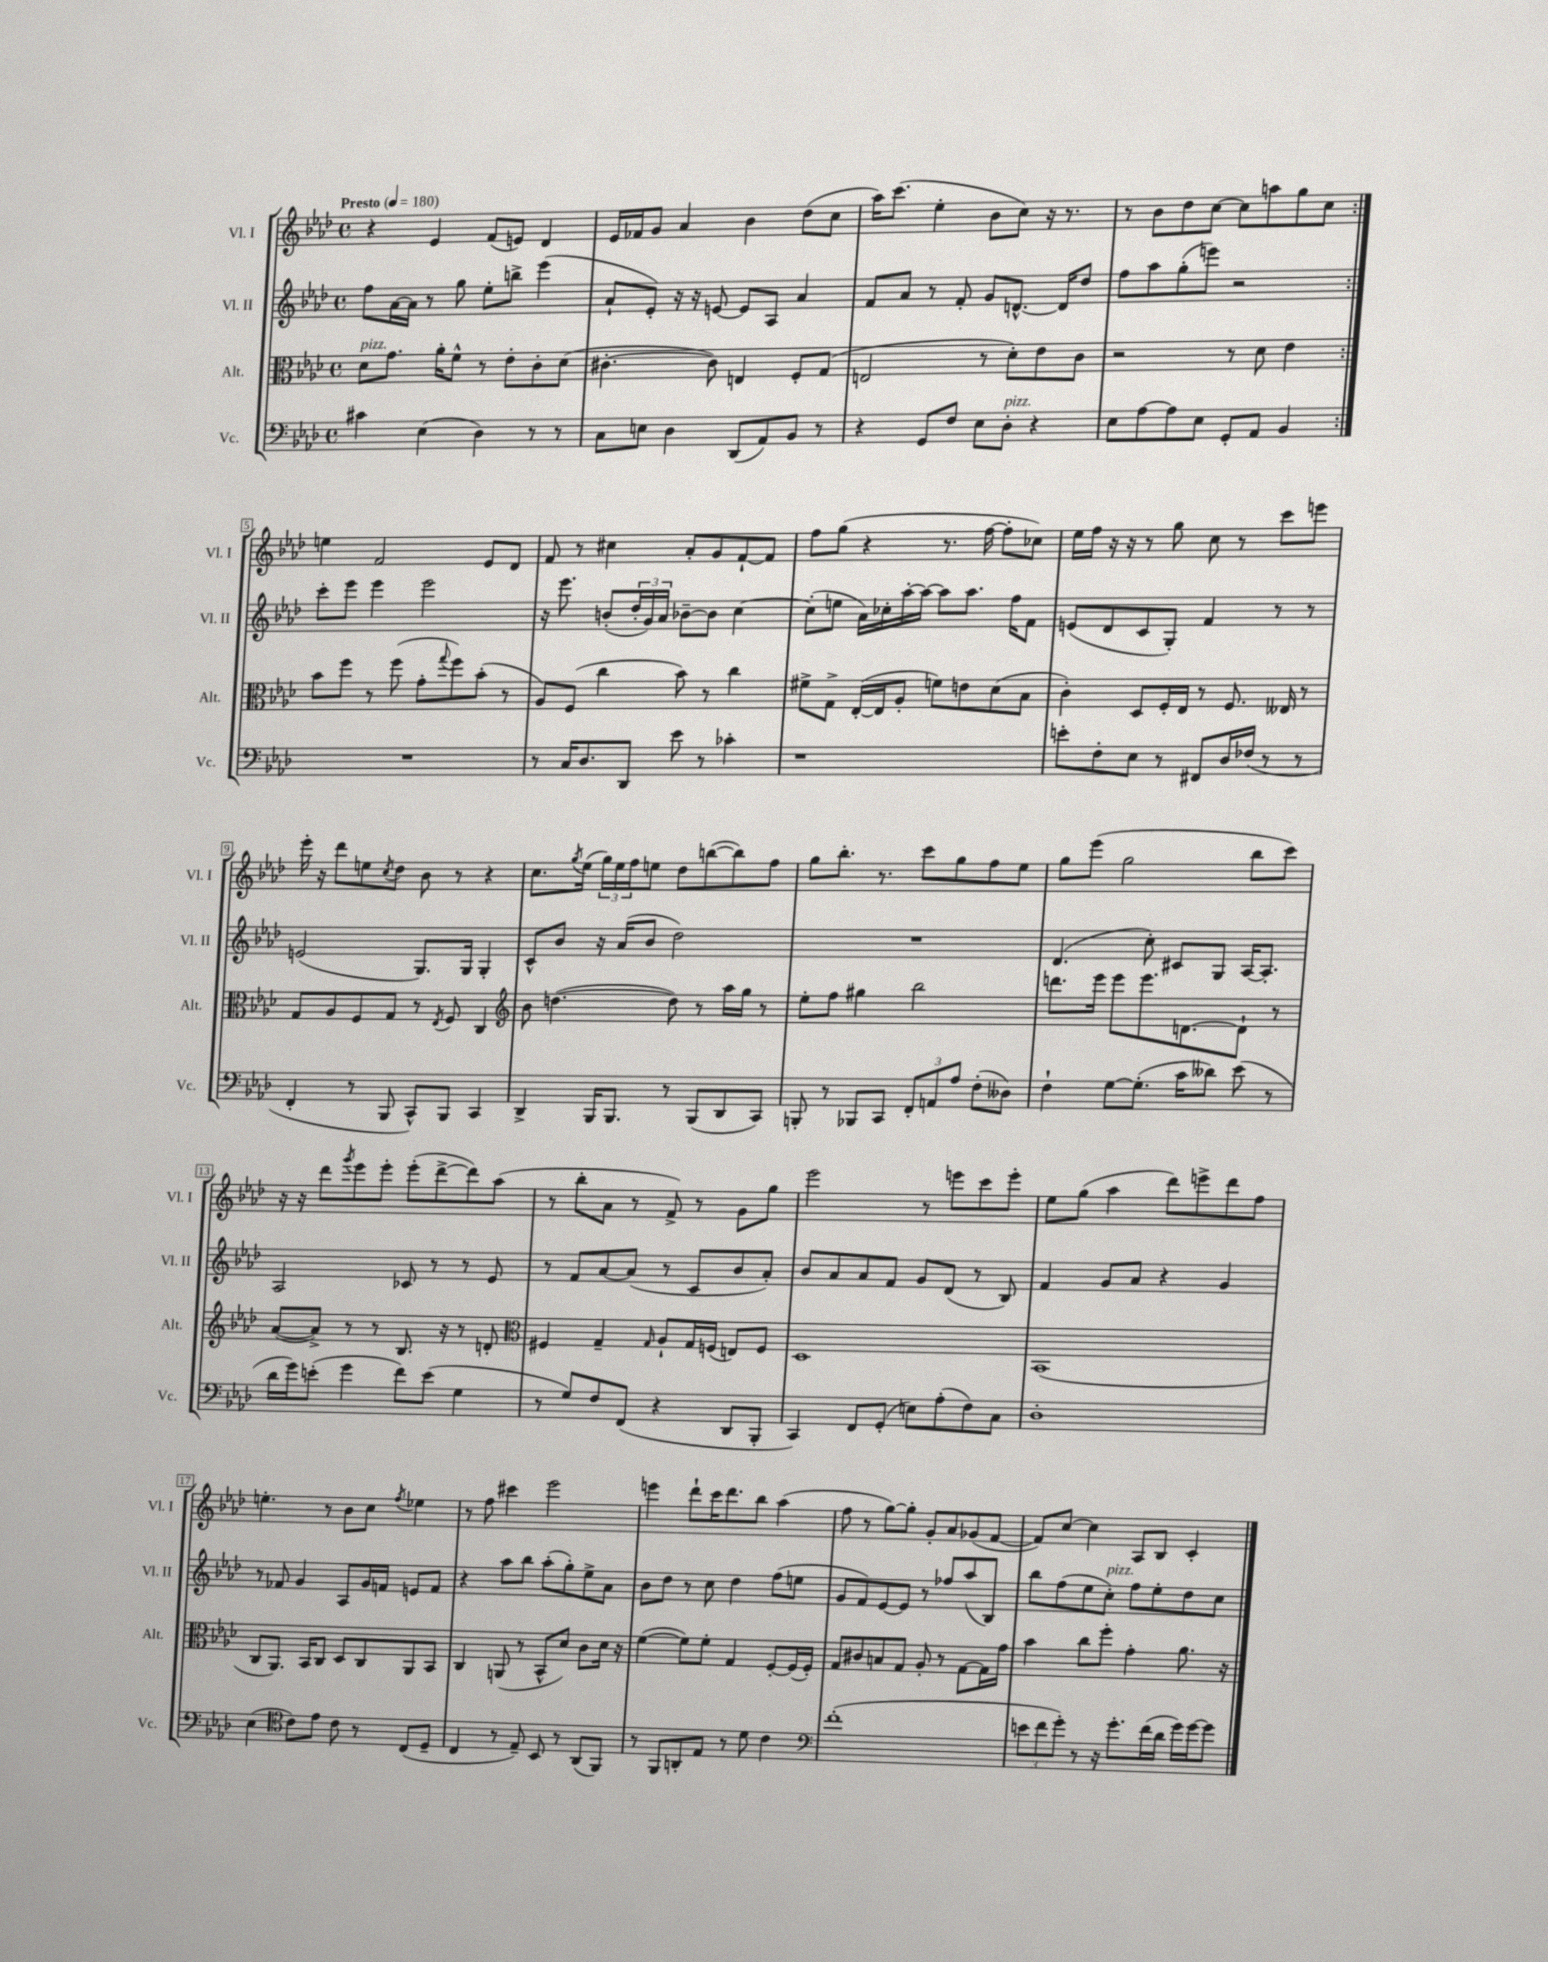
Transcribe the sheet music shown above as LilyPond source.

<<
\new StaffGroup <<
\new Staff = "s0" \with { instrumentName = "Vl. I" shortInstrumentName = "Vl. I" } {
    \clef treble \key aes \major \defaultTimeSignature \time 4/4 \tempo "Presto" 4 = 180
    \repeat volta 2 { r4 ees'4 f'8( e'8) des'4 |
    ees'16 fes'16 g'8 aes'4 bes'4 des''8( c''8 |
    aes''16) c'''8.( ees''4-. bes'8 c''8) r16 r8. |
    r8 bes'8 des''8 c''8~ c''8 a''8 g''8 c''8 | }
    e''4 f'2 ees'8 des'8 |
    f'8 r8 cis''4 aes'8-. g'8 f'8~-! f'8 |
    f''8 g''8( r4 r8. f''16~ f''8-. ces''8) |
    ees''16 f''16 r16 r16 r8 g''8 c''8 r8 c'''8 e'''8 |
    ees'''16-. r16 des'''8 e''8 \acciaccatura { c''8 } des''8 bes'8 r8 r4 |
    c''8. \acciaccatura { g''8 } ees''16( \tuplet 3/2 { g''16) ees''16 f''16 } e''8 des''8 b''8~( b''8) f''8 |
    g''8 bes''8.-. r8. c'''8 g''8 f''8 ees''8 |
    g''8 ees'''8( g''2 bes''8 c'''8) |
    r16 r16 des'''8 \acciaccatura { g'''8 } ees'''8 ees'''8-. ees'''8-.( des'''8~-> des'''8) aes''8( |
    r8 bes''8-. aes'8 r8 f'8->) r8 g'8 g''8 |
    ees'''2 r8 e'''8 c'''8 e'''8-. |
    ees''8 g''8( aes''4 des'''8) e'''8-> des'''8 f''8 |
    e''4.-. r8 bes'8 c''8 \acciaccatura { f''8 } ees''4 |
    r8 f''8 cis'''4 ees'''2 |
    e'''4 des'''8-! c'''16 des'''8. bes''8 aes''4( |
    f''8 r8 g''8~) g''8-. g'8-. aes'8 ges'8( f'8~ |
    f'8) c''8~ c''4 aes8 bes8 c'4-. \bar "|." |
}
\new Staff = "s1" \with { instrumentName = "Vl. II" shortInstrumentName = "Vl. II" } {
    \clef treble \key aes \major \defaultTimeSignature \time 4/4
    \repeat volta 2 { f''8 aes'16~ aes'16 r8 g''8 ees''8-. b''8-> ees'''4( |
    aes'8-! ees'8-.) r16 r16 e'8~ e'8 aes8 aes'4 |
    f'8 aes'8 r8 f'8-. g'8 d'8.~-^ d'16 des''8 |
    f''8 aes''8 g''8-.( e'''8) r2 | }
    c'''8-. ees'''8 ees'''4 ees'''2 |
    r16 ees'''8. b'8-.( \tuplet 3/2 { des''16-. g'16) aes'16 } bes'8~-- bes'8 c''4~ |
    c''8-.( e''8 aes'16) ces''16-. aes''16~-. aes''16~ aes''8 aes''8. f''16 f'8 |
    e'8( des'8 c'8 g8-.) f'4 r8 r8 |
    e'2( g8.) g16 g4-. |
    c'8-^ bes'8 r16 aes'16( bes'8 des''2) |
    R1 |
    des'4.( c''8-.) cis'8 g8 aes16~ aes8.-. |
    aes2 ces'8 r8 r8 ees'8 |
    r8 f'8 aes'8~ aes'8( r8 c'8 bes'8 aes'8-.) |
    bes'8 aes'8 aes'8 f'8 g'8 des'8( r8 bes8) |
    f'4 g'8 aes'8 r4 g'4 |
    r8 fes'8 g'4 aes8 g'16 f'16 e'8 f'8 |
    r4 aes''8 bes''8 aes''8-.( g''8-.) ees''8-> aes'8 |
    bes'8 des''8 r8 c''8 des''4 f''8( e''8 |
    g'8 f'8) ees'8~ ees'8 r8 fes''8 aes''8( bes8) |
    bes''8 f''8( ees''8 c''8-.^\markup { \italic "pizz." }) f''8 ees''8-. des''8 c''8 \bar "|." |
}
\new Staff = "s2" \with { instrumentName = "Alt." shortInstrumentName = "Alt." } {
    \clef alto \key aes \major \defaultTimeSignature \time 4/4
    \repeat volta 2 { des'8^\markup { \italic "pizz." } g'8. aes'16-. f'8-^ r8 ees'8-. c'8-. des'8( |
    cis'4.~-. cis'8) e4 f8-. g8( |
    e2 r8 des'8-.) ees'8 c'8 |
    r2 r8 des'8 ees'4 | }
    bes'8 f''8 r8 f''8( g'8-. \appoggiatura { g''8 } f''8) bes'8-.( r8 |
    aes8) f8( c''4 bes'8) r8 c''4 |
    fis'8-> g8-> ees16~-.( ees16 aes8-. f'8) e'8 des'8( bes8 |
    c'4-.) des8 f16-. ees16 r8 f8. eeses16 r8 |
    g8 aes8 f8 g8 r8 \acciaccatura { ees8 } f8 c4 |
    \clef treble bes'8 d''4.~( d''8) r8 aes''16 g''16 r8 |
    ees''8-. f''8 gis''4 bes''2 |
    d'''8. ees'''16 ees'''8 ees'''8. d'8.~ d'8-! r8 |
    aes'8~( aes'8->) r8 r8 bes8. r16 r8 d'8-. |
    \clef alto fis4 g4-- \grace { g16 } aes8-! g16 f16( e8) f8 |
    des1 |
    bes,1( |
    c8 aes,8.) bes,16 c8 des8 c8 aes,8 bes,8 |
    c4 a,8( r8 bes,8-^ des'8) c'8 des'16 r16 |
    f'4~( f'8) f'8-. g4 f8~-. f16( f16-.) |
    g8 cis'8 b8 g8 aes8-. r8 g8~ g16 g'16 |
    bes'4 c''8 f''8-. g'4-. aes'8. r16 \bar "|." |
}
\new Staff = "s3" \with { instrumentName = "Vc." shortInstrumentName = "Vc." } {
    \clef bass \key aes \major \defaultTimeSignature \time 4/4
    \repeat volta 2 { cis'4 ees4( des4) r8 r8 |
    c8 e8 des4 des,8( aes,8) bes,8 r8 |
    r4 g,8 f8 ees8 des8-.^\markup { \italic "pizz." } r4 |
    ees8 aes8~ aes8 ees8 g,8-. aes,8 bes,4 | }
    R1 |
    r8 c16 des8. des,8 ees'8 r8 ces'4-. |
    r1 |
    e'8-. f8-. ees8 r8 fis,8 des16 fes16( r8 r8 |
    f,4-. r8 bes,,8 c,8-^) bes,,8 c,4 |
    des,4-> bes,,16 bes,,8. r8 bes,,8( des,8 c,8) |
    b,,8-. r8 bes,,8 c,8 \tuplet 3/2 { f,8-. a,8 aes8 } f8-.( deses8) |
    f4-! g8~ g8.-.( c'16 deses'8) ees'8( r8 |
    des'16 g'16) e'8-.( g'4 f'8) e'8( g4 |
    r8 g8) f8 f,8( r4 des,8 bes,,8-. |
    c,4) f,8 g,8-.( e8) aes8-.( f8) c8 |
    des1-. |
    ees4( \clef tenor c'8) ees'8 c'8 r8 c8( des8-- |
    c4 r8 ees8--) bes,8 r8 aes,8( f,8) |
    r8 f,8 a,8-. ees8 r8 des'8 c'4 |
    \clef bass f'1-.( |
    \tuplet 3/2 { e'8 f'8 g'8-.) } r8 r16 g'8.-. f'16( des'16 g'16) g'16~ g'8 \bar "|." |
}
>>
>>
\layout { \context { \Score \override BarNumber.stencil = #(make-stencil-boxer 0.1 0.3 ly:text-interface::print) } }
